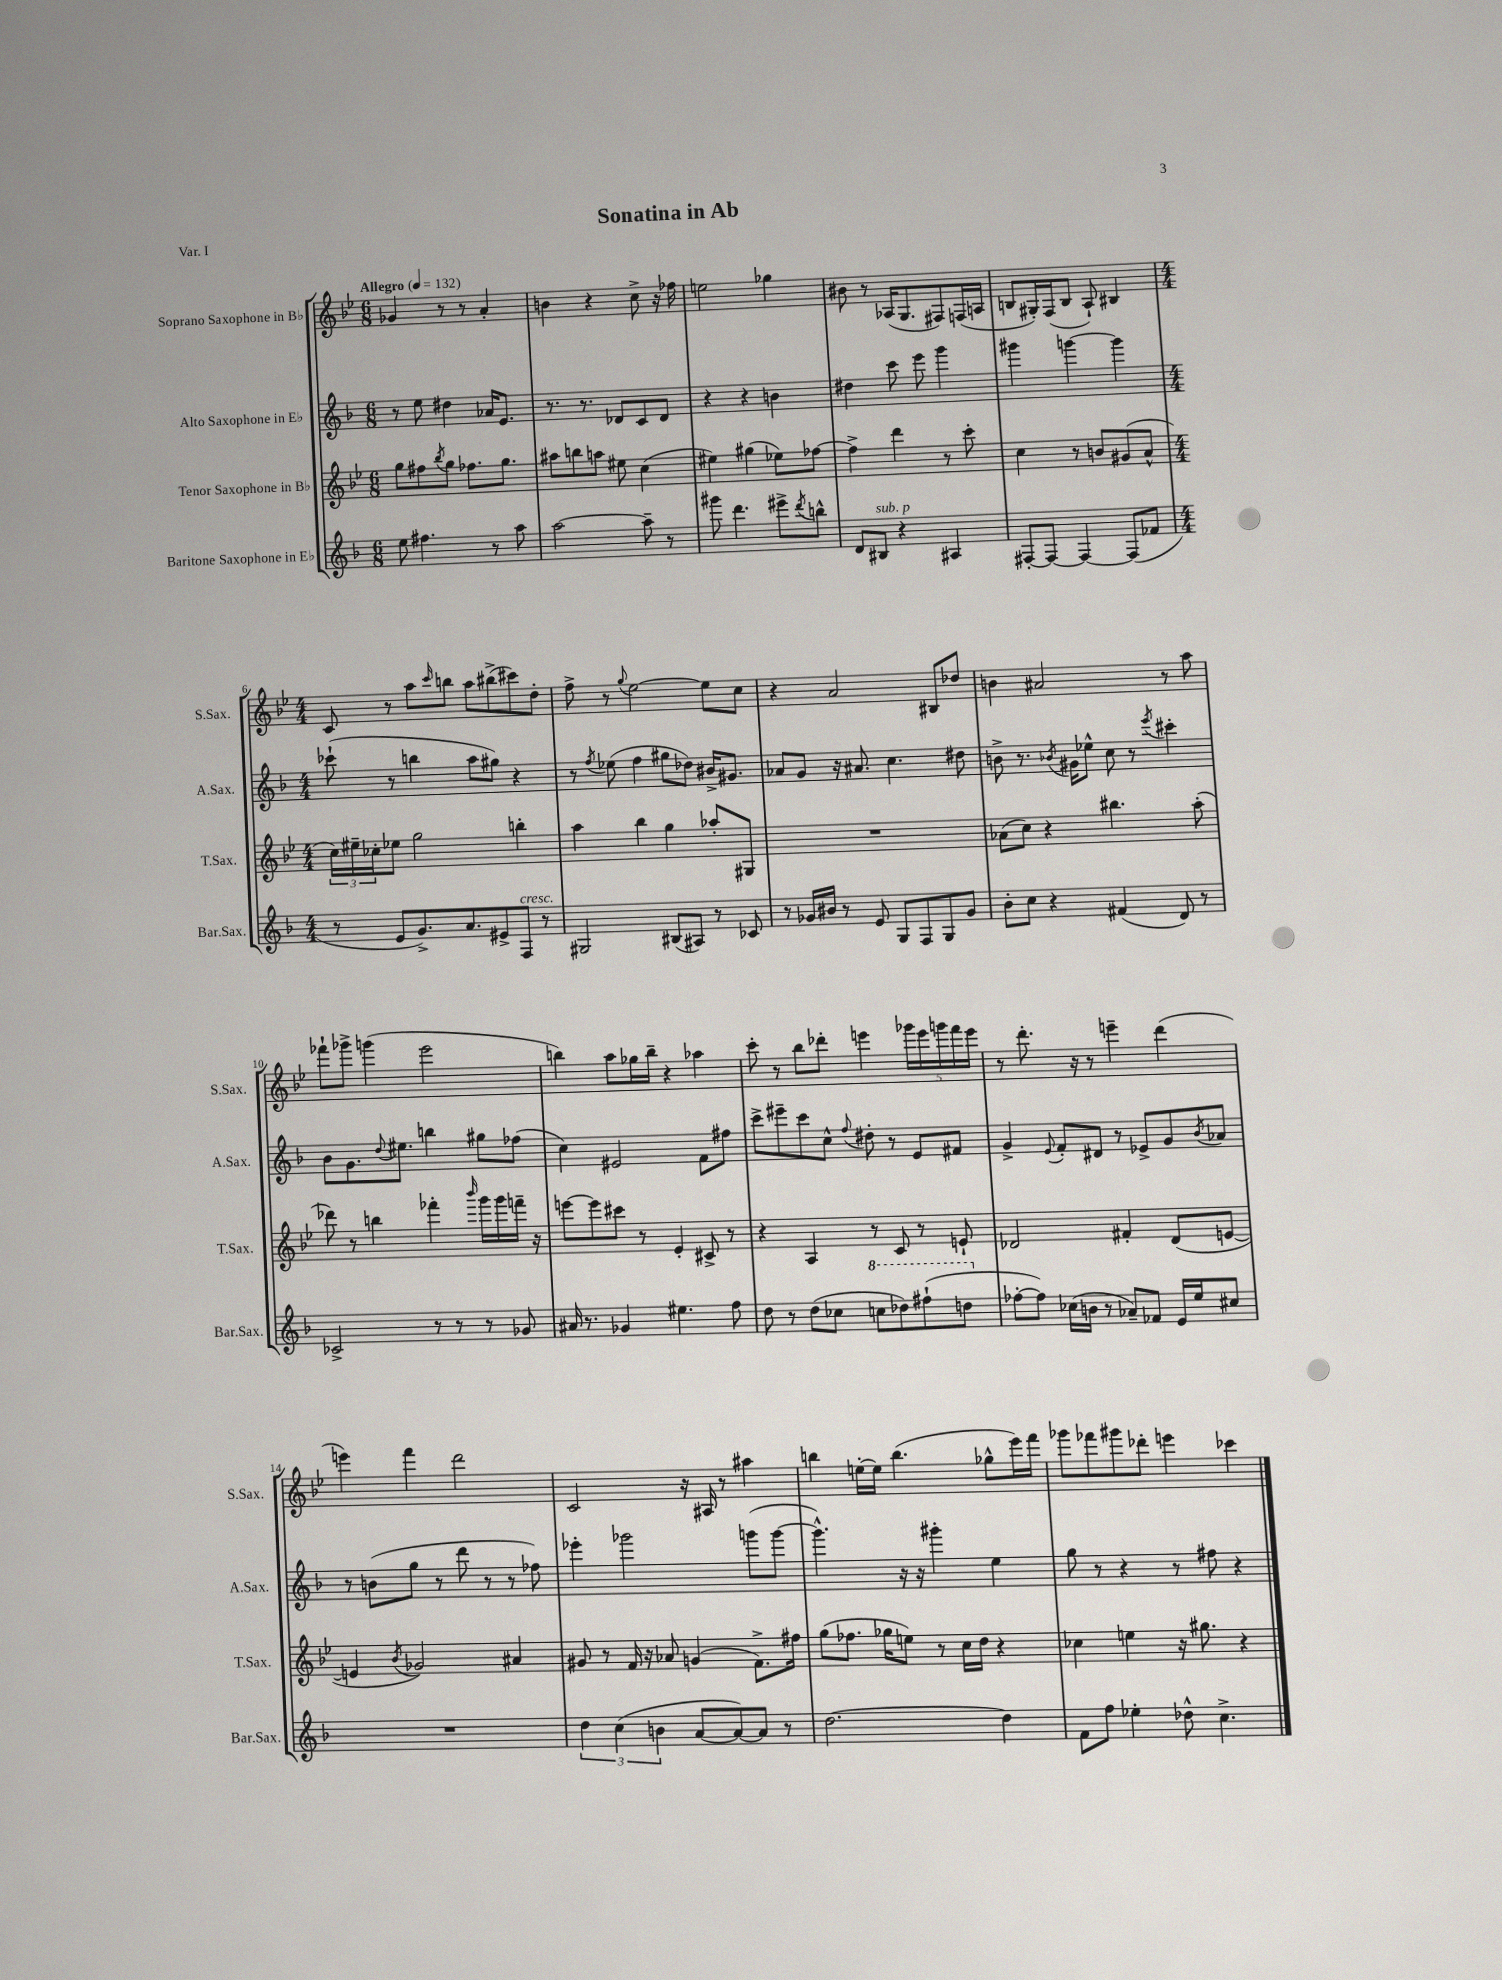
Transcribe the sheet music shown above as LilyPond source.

\header { title = "Sonatina in Ab" piece = "Var. I" }
<<
\new StaffGroup <<
\new Staff = "s0" \with { instrumentName = "Soprano Saxophone in Bb" shortInstrumentName = "S.Sax." } {
    \clef treble \key bes \major \numericTimeSignature \time 6/8 \tempo "Allegro" 4 = 132
    ges'4 r8 r8 a'4-. |
    b'4 r4 c''8-> r16 fes''16 |
    e''2 ges''4 |
    bis'8 r8 aes16( g8. fis8) f16( a16 |
    b8 gis16-.) f16( b8 a8-!) bis4 |
    \numericTimeSignature \time 4/4 c'8 r8 a''8 \grace { c'''16 } b''8 a''8 bis''8->( cis'''8) d''8-. |
    f''8-> r8 \appoggiatura { g''8 } ees''2~ ees''8 c''8 |
    r4 a'2 bis8 des''8 |
    b'4 ais'2 r8 a''8 |
    fes'''8-! ges'''8-> g'''4( ees'''2 |
    b''4) a''8 ges''16 b''16-- r4 aes''4 |
    c'''8-. r8 bes''8 des'''8-. e'''4 \tuplet 5/4 { ges'''16 e'''16 g'''16 f'''16 e'''16 } |
    r8 d'''8.-. r16 r8 e'''4-- d'''4( |
    e'''4) f'''4 d'''2 |
    c'2 r16 ais16 r8 ais''4 |
    b''4 e''16~-. e''16 b''4.( ges''8-^ ees'''16) f'''16 |
    ges'''8 fes'''8 gis'''8 des'''8-. e'''4 ces'''4 \bar "|." |
}
\new Staff = "s1" \with { instrumentName = "Alto Saxophone in Eb" shortInstrumentName = "A.Sax." } {
    \clef treble \key f \major \numericTimeSignature \time 6/8
    r8 e''8 dis''4 aes'16 e'8. |
    r8. r8. des'8 c'8 des'8 |
    r4 r4 b'4 |
    dis''4 c'''8 e'''8 g'''4 |
    gis'''4 g'''4~ g'''4 |
    \numericTimeSignature \time 4/4 ces'''8-!( r8 b''4 a''8 gis''8) r4 |
    r8 \acciaccatura { f''8 } ees''8( f''4 gis''8 des''8) bis'16-> gis'8. |
    aes'8 g'8 r16 ais'8. c''4. dis''8 |
    b'8-> r8. \acciaccatura { bes'8 } gis'16 ees''8-^ c''8 r8 \acciaccatura { e'''8 } cis'''4-. |
    bes'8 g'8. \appoggiatura { d''8 } eis''8. b''4 gis''8 fes''8( |
    c''4) eis'2 f'8 fis''8 |
    c'''8-> eis'''8-- c'''8 c''8-^ \appoggiatura { f''8 } dis''8-. r8 e'8 fis'8 |
    g'4-> \appoggiatura { e'8 } f'8-. dis'8 r8 ees'8-> g'8 \acciaccatura { bes'8 } aes'8 |
    r8 b'8( g''8 r8 d'''8 r8 r8 fes''8) |
    ees'''4-. ges'''2 g'''8( g'''8~ |
    g'''4.-^) r16 r16 gis'''4-. e''4 |
    g''8 r8 r4 r8 fis''8 r4 \bar "|." |
}
\new Staff = "s2" \with { instrumentName = "Tenor Saxophone in Bb" shortInstrumentName = "T.Sax." } {
    \clef treble \key bes \major \numericTimeSignature \time 6/8
    g''8 fis''8 \acciaccatura { bes''8 } g''8 fes''8. g''8. |
    ais''8 b''8 a''8 eis''8 c''4( |
    eis''4) gis''4( ees''8) fes''8~ |
    fes''4-> d'''4 r8 c'''8-. |
    c''4 r8 b'8 gis'8( a'8-^ |
    \numericTimeSignature \time 4/4 \tuplet 3/2 { c''16) eis''16-- ces''16-. } ees''8 g''2 b''4-. |
    a''4 bes''4 g''4 aes''8-. gis8 |
    R1 |
    aes'8( c''8) r4 bis''4. a''8-.( |
    des'''8) r8 b''4 fes'''4-. \grace { bes'''16 } g'''16 g'''16 f'''16-- r16 |
    e'''8~ e'''8 cis'''8 r8 ees'4-. cis'8-> r8 |
    r4 a4 r8 c'8 r8 e'8-! |
    des'2 fis'4-. des'8( e'8~ |
    e'4 \acciaccatura { bes'8 } ges'2) ais'4 |
    gis'8 r8 f'16 r16 aes'8 g'4( f'8.->) fis''16 |
    g''8( fes''8. ges''16 e''8) r8 c''16 d''16 r4 |
    ces''4 e''4 r16 gis''8. r4 \bar "|." |
}
\new Staff = "s3" \with { instrumentName = "Baritone Saxophone in Eb" shortInstrumentName = "Bar.Sax." } {
    \clef treble \key f \major \numericTimeSignature \time 6/8
    e''8 fis''4. r8 a''8 |
    a''2~ a''8-- r8 |
    gis'''8 d'''4. eis'''8-> \acciaccatura { d'''8 } b''8-^ |
    d'8 bis8^\markup { \italic "sub. p" } r4 ais4 |
    fis8~-. fis8~ fis4~ fis8( fes'8 |
    \numericTimeSignature \time 4/4 r8 e'8 g'8.->) a'8. eis'8-> f8^\markup { \italic "cresc." } r8 |
    gis2 bis8( ais8) r8 ces'8 |
    r8 ges'16 bis'16 r8 e'8 g8 f8 g8 ges'8 |
    bes'8-. c''8 r4 fis'4( d'8) r8 |
    ces'2-> r8 r8 r8 ges'8 |
    ais'16 r8. ges'4 eis''4. f''8 |
    d''8 r8 d''8( ces''8 \ottava #1 c'''!8 des'''8) fis'''8-!( d'''8 \ottava #0 |
    fes''8~-. fes''8) ces''16( b'16 r8 aes'8--) fes'8 e'16 e''16 cis''8 |
    R1 |
    \tuplet 3/2 { d''4 c''4( b'4 } a'8~ a'8~) a'8 r8 |
    d''2.~ d''4 |
    f'8 f''8 ees''4-. des''8-^ c''4.-> \bar "|." |
}
>>
>>
